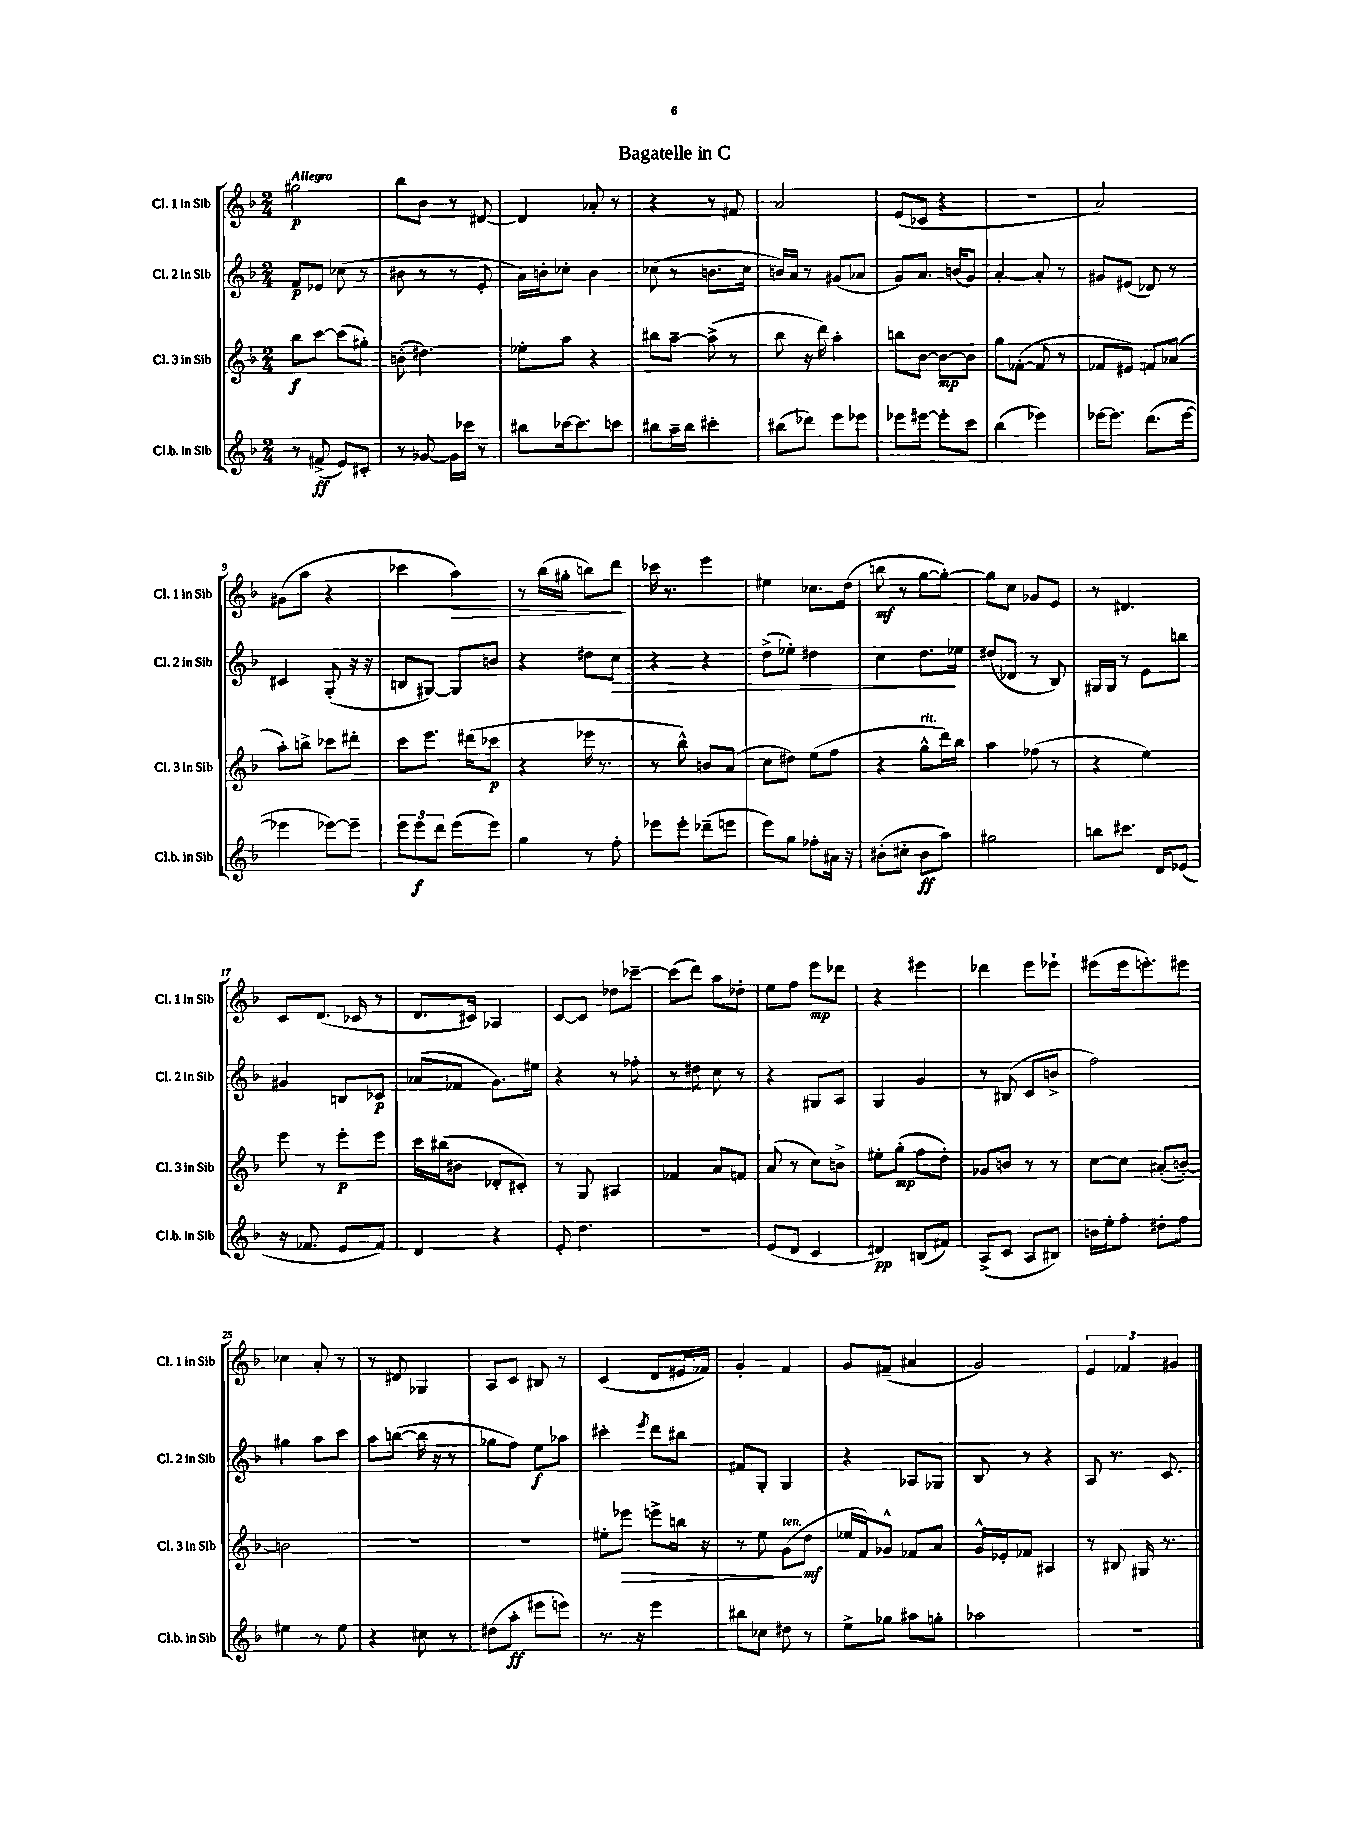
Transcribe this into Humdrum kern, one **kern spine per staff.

**kern	**kern	**kern	**kern
*staff4	*staff3	*staff2	*staff1
*clefG2	*clefG2	*clefG2	*clefG2
*k[b-]	*k[b-]	*k[b-]	*k[b-]
*M2/4	*M2/4	*M2/4	*M2/4
8r	8bb-\L	8f/L	2gg#\
(8f#^/	[8ccc\J	8e-/J	.
8e/L)	(8ccc\]L	(8cc-\	.
8c#'/J	8gg#'\J)	8r	.
=	=	=	=
8r	(8b'\	8b#\	8bb-\L
[8g-/	4.dd#\)	8r	8b-\J
16g-\]LL	.	8r	8r
16ccc-\JJ	.	.	.
8r	.	8e'/	[8d#/
=	=	=	=
8bb#\L	8ee-'\L	16a\LL)	4d#/]
.	.	16b'\J	.
[16ccc-\k	8aa\J	8cc-'\J	.
8.ccc-\]	.	.	.
.	4r	4b\	8a-'/
8ccc\J	.	.	8r
=	=	=	=
8bb#\L	8bb#\L	(8cc-\	4r
16aa~\L	[8aa~\J	8r	.
16bb#\JJ	.	.	.
4ccc#'\	(8aa^\]	8.b\L	8r
.	8r	.	8f#/
.	.	16cc-\Jk	.
=	=	=	=
(8bb#\L	8bb-\	16b/LL)	2a/
.	.	16a/JJ	.
8ddd-\J)	16r	8r	.
.	16ddd\)	.	.
8eee\L	4aa'\	(8g#/L	.
8eee-\J	.	8a-/J	.
=	=	=	=
8eee-\L	8bb\L	8g/L)	(8e/L
[8eee#\J	[8b-\J	8.a/J	8c-/J
8eee#'\]L	8b-\_L	.	4r
.	.	(16b/LK	.
8ccc\J	8b-\]J	8g/J)	.
=	=	=	=
(4bb-\	8gg\L	[4a'/	2r
.	([8f-'\J	.	.
4eee-\)	8f-/]	8a'/]	.
.	8r	8r	.
=	=	=	=
[16eee-\LK	8f-/L	8g#/L	2a/)
8.eee-\]J	.	.	.
.	8e#/J)	(8e#/J	.
(8.ddd\L	8f/L	8d-/)	.
.	(8a-/J	8r	.
[16eee-\Jk	.	.	.
=	=	=	=
4eee-\]	8aa'\L)	4c#/	(8g#\L
.	8bb^\J	.	8aa\J
[8eee-\L)	8ccc-\L	(8G'/	4r
8eee-~\]J	8ddd#'\J	16r	.
.	.	16r	.
=	=	=	=
12eee\L	8ccc\L	8B/L	4ccc-\
12eee\	.	.	.
.	8.eee\J	[8G#/J)	.
12ddd\J	.	.	.
(8eee\L	.	8G#/]L	4aa\)
.	(16ddd#\LK	.	.
8eee\J)	8ccc-\J	8b/J	.
=	=	=	=
4gg\	4r	4r	8r
.	.	.	(16bb-\LL
.	.	.	16gg#'\JJ
8r	16eee-\	8dd#\L	8bb\L)
.	8.r	.	.
8ff'\	.	8cc\J	8ddd\J
=	=	=	=
8eee-\L	8r	4r	16ccc-\
.	.	.	8.r
8eee-'\J	8bb-^^\)	.	.
(8ddd-~\L	8b/L	4r	4eee\
8eee\J	(8a/J	.	.
=	=	=	=
8eee\L)	8cc\L	(8dd^\L	4ee#\
8gg\J	8dd#\J)	8ee-'\J)	.
8ff-'\L	(8ee\L	4dd#\	8.cc-\L
16a#\Jk	8ff\J	.	.
16r	.	.	(16dd\Jk
=	=	=	=
(8b#'\L	4r	4cc\	8bb\
8cc#'\J	.	.	8r
8b#\L	8gg^^\L	8.dd\L	[8gg\L
8aa\J)	16ddd\L)	.	8gg'\_J)
.	16bb-\JJ	16ee-\Jk	.
=	=	=	=
2gg#\	4aa\	(8dd#/L	8gg\]L
.	.	8d-/J	8cc\J
.	(8ff-\	8r	8g-/L
.	8r	8B-/)	8e/J
=	=	=	=
8bb\L	4r	16G#/LL	8r
.	.	16G#/JJ	.
8.ccc#\J	.	8r	4.d#/
.	4ee\)	8e\L	.
16d/LK	.	.	.
(8e-/J	.	8bb\J	.
=	=	=	=
16r	8eee\	4g#/	8c/L
8.f-/	.	.	.
.	8r	.	(8.d/J
8e/L	8eee'\L	8B/L	.
.	.	.	16c-/
8f-/J)	8eee\J	8c-/J	8r
=	=	=	=
4d/	16ccc\LL	(8a-/L	8.d/L
.	(16bb#\J	.	.
.	8b#\J	8f-/J	.
.	.	.	16c#/Jk)
4r	8d-'/L	8.g\L)	4A-/
.	8c#'/J)	.	.
.	.	16ee#\Jk	.
=	=	=	=
8e'/	8r	4r	[8c/L
4.dd\	8G/	.	8c/]J
.	4A#/	8r	8dd-\L
.	.	8ff-'\	[8ccc-~\J
=	=	=	=
2r	4f-/	8r	(8ccc-\]L
.	.	8dd#\	8ddd\J)
.	8a/L	8cc\	8aa\L
.	8f/J	8r	8dd-'\J
=	=	=	=
(8e/L	(8a/	4r	8ee\L
8d/J	8r	.	8ff\J
4c/	8cc\L)	8G#/L	8eee\L
.	8b^\J	8A/J	8ddd-\J
=	=	=	=
4d#/)	8ee#'\L	4G/	4r
.	(8gg'\J	.	.
(8B/L	8ff\L	4g/	4eee#\
8f#/J)	8dd'\J)	.	.
=	=	=	=
(8A^/L	8g-/L	8r	4ddd-\
8c/J	8b/J	(8B#/	.
8A/L	8r	8c/L	8eee\L
8B#/J)	8r	8b^/J	8eee-`\J
=	=	=	=
16b\LL	[8cc\L	2ff\)	(8eee#\L
16ee'\J	.	.	.
8ff'\J	8cc\]J	.	16eee#\k
.	.	.	8.eee'\)
8dd#'\L	(8a#'/L	.	.
8ff\J	[8b'/J)	.	8eee#\J
=	=	=	=
4ee#\	2b\]	4gg#\	4cc-\
8r	.	8aa\L	8a'/
8ee#\	.	8ccc\J	8r
=	=	=	=
4r	2r	8aa\L	8r
.	.	([8bb\J	8d#/
8cc#\	.	16bb\]	4G-/
.	.	16r	.
8r	.	8r	.
=	=	=	=
(8dd#\L	2r	8gg-\L	8A/L
8aa'\J	.	8ff\J)	8c/J
8eee#\L	.	8ee\L	8B#/
8eee\J)	.	8aa-\J	8r
=	=	=	=
8.r	8ee#'\L	4ccc#'\	(4c/
.	8eee-\J	.	.
16r	.	.	.
.	.	8qeee/	.
4eee\	8eee^\L	8ddd\L	8d/L
.	16bb\Jk	8bb#\J	16e#/L
.	16r	.	16f-/JJ)
=	=	=	=
8bb#\L	8r	8f#/L	4g'/
8cc-\J	8ee\	8G'/J	.
8dd#\	(8g\L	4G/	4f/
8r	8dd\J	.	.
=	=	=	=
8ee^\L	16ee-/LL	4r	8g/L
.	16f/J)	.	.
8gg-\J	8g-^^/J	.	(8f#~/J
8aa#\L	8f-/L	8A-/L	4a#/
8gg'\J	8a/J	8G-/J	.
=	=	=	=
2aa-\	16g^^/LL	8B-/	2g/)
.	16e-'/J	.	.
.	8f-/J	8r	.
.	4A#/	4r	.
=	=	=	=
2r	8r	8A/	6e/
.	8B#/	8.r	.
.	.	.	6f-/
.	16G#/	.	.
.	8.r	8.c/	.
.	.	.	6g#/
==	==	==	==
*-	*-	*-	*-
